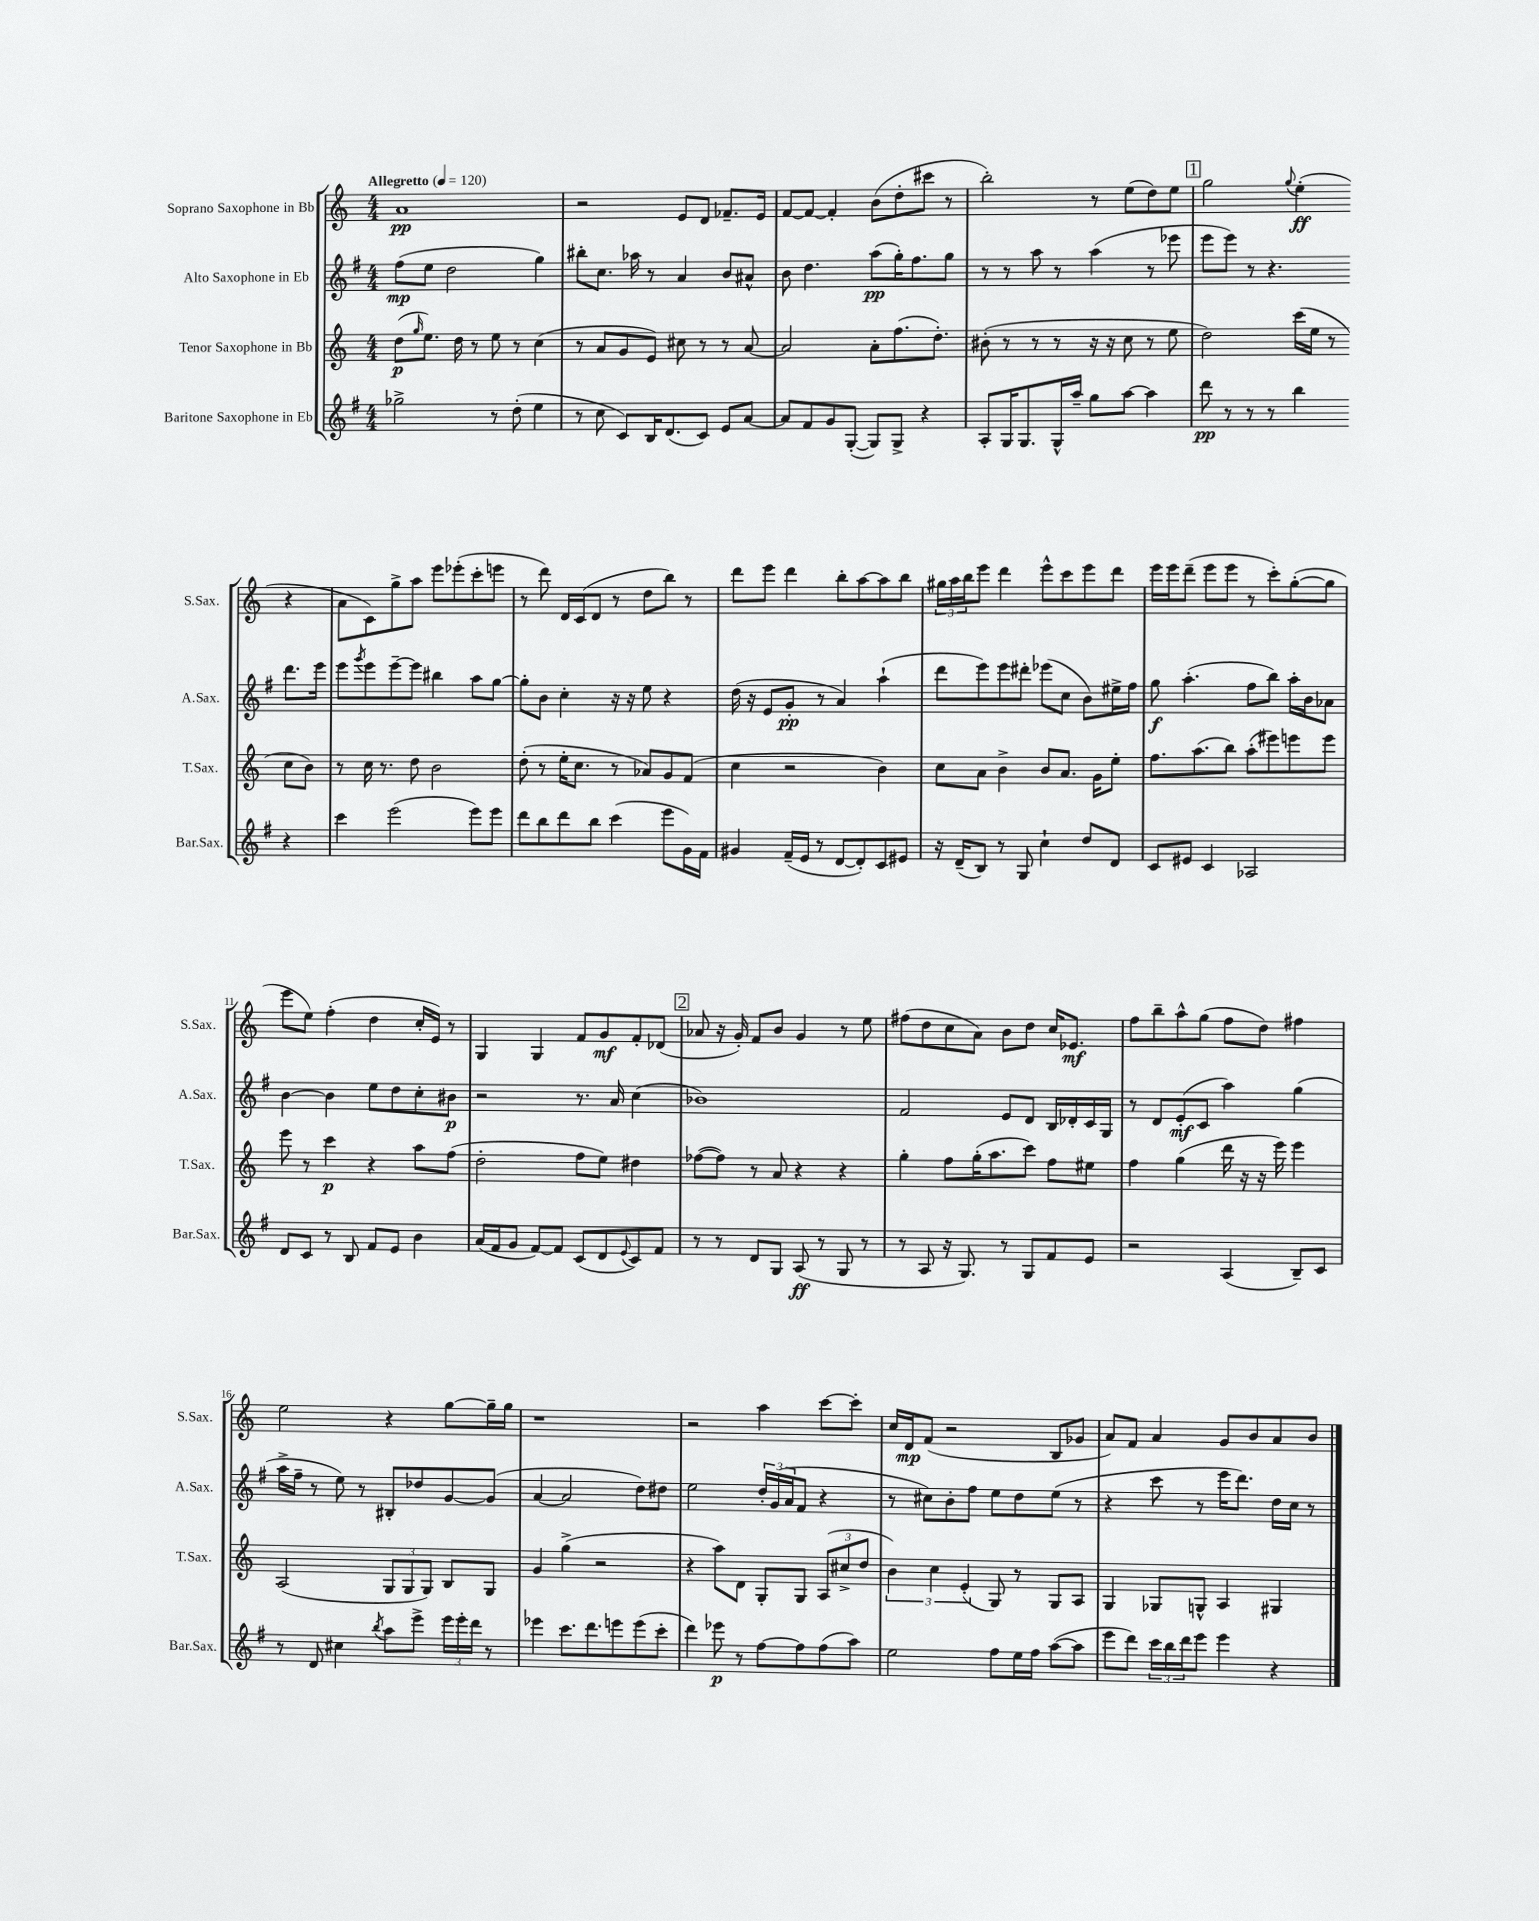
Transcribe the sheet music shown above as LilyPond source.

<<
\new StaffGroup <<
\new Staff = "s0" \with { instrumentName = "Soprano Saxophone in Bb" shortInstrumentName = "S.Sax." } {
    \clef treble \key c \major \numericTimeSignature \time 4/4 \tempo "Allegretto" 4 = 120
    a'1\pp |
    r2 e'8 d'8 fes'8.-- e'16 |
    f'8~ f'8~ f'4-. b'8( d''8-. cis'''8 r8 |
    b''2-.) r8 e''8( d''8) e''8 |
    \mark \markup { \box "1" } g''2 \appoggiatura { g''8 } e''4-.\ff( r4 |
    a'8 c'8) g''8-> a''8 e'''8 ees'''8-.( c'''8-. e'''8 |
    r8 d'''8) d'16 c'16( d'8 r8 d''8 b''8) r8 |
    d'''8 e'''8 d'''4 b''8-. a''8~ a''8 b''8 |
    \tuplet 3/2 { gis''16 a''16 b''16 } e'''8 d'''4 e'''8-^ c'''8 e'''8 d'''8 |
    e'''16 e'''16 d'''8--( e'''8 e'''8 r8 c'''8-.) g''8~-.( g''8 |
    e'''8 e''8) f''4-.( d''4 c''16-. e'16) r8 |
    g4 g4 f'8 g'8\mf f'8-. des'8( |
    \mark \markup { \box "2" } aes'8 r16 g'16-.) f'8 b'8 g'4 r8 e''8 |
    fis''8( d''8 c''8 a'8) b'8 d''8 c''16 ees'8.\mf |
    f''8 b''8-- a''8-^ g''8( f''8 d''8) fis''4 |
    e''2 r4 g''8~ g''16-- g''16 |
    r1 |
    r2 a''4 c'''8~ c'''8-. |
    c''16 d'16\mp f'8( r2 b8 ges'8 |
    a'8) f'8 a'4 g'8 b'8 a'8 b'8 \bar "|." |
}
\new Staff = "s1" \with { instrumentName = "Alto Saxophone in Eb" shortInstrumentName = "A.Sax." } {
    \clef treble \key g \major \numericTimeSignature \time 4/4
    fis''8\mp( e''8 d''2 g''4) |
    bis''8-. c''8. aes''16 r8 a'4 b'8 ais'8-^ |
    b'8 d''4. a''8\pp( g''16-.) fis''8. g''8 |
    r8 r8 a''8 r8 a''4( r8 ees'''8 |
    \mark \markup { \box "1" } e'''8 e'''8) r8 r4. d'''8. e'''16 |
    e'''8 \acciaccatura { g'''8 } e'''8 e'''8~-- e'''8 bis''4 a''8 g''8~ |
    g''8-. b'8 c''4-. r16 r16 e''8 r4 |
    d''16( r16 e'8 g'8-.\pp r8 a'4) a''4-!( |
    d'''8 e'''8) e'''8 dis'''8-. ees'''8( c''8 b'8) eis''16-> fis''16 |
    g''8\f a''4.-.( fis''8 b''8) a''16-. b'16 aes'8 |
    b'4~ b'4 e''8 d''8 c''8-. bis'8\p |
    r2 r8. a'16 c''4( |
    \mark \markup { \box "2" } bes'1) |
    fis'2 e'8 d'8 b16 des'16-. c'16 g16 |
    r8 d'8 e'8-.\mf( c'8 a''4) g''4( |
    a''16-> fis''16-- r8 e''8) r8 bis8-. des''8 g'8~ g'8( |
    a'4~ a'2 d''8) dis''8 |
    e''2 \tuplet 3/2 { d''16-. g'16( a'16 } fis'8 r4 |
    r8 cis''8) b'8-. fis''8 e''8 d''8 e''8( r8 |
    r4 c'''8 r8 e'''16 d'''8.) d''16 c''16 r8 \bar "|." |
}
\new Staff = "s2" \with { instrumentName = "Tenor Saxophone in Bb" shortInstrumentName = "T.Sax." } {
    \clef treble \key c \major \numericTimeSignature \time 4/4
    d''8\p( \grace { g''16 } e''8.) d''16 r8 e''8 r8 c''4( |
    r8 a'8 g'8 e'8) cis''8 r8 r8 a'8~ |
    a'2 a'8-. f''8.( d''8.-.) |
    bis'8-.( r8 r8 r8 r16 r16 c''8 r8 e''8 |
    \mark \markup { \box "1" } d''2) c'''16( e''16 r8 c''8 b'8) |
    r8 c''16 r8. d''8 b'2 |
    d''8-.( r8 e''16-. c''8. r8 aes'8) g'8 f'8( |
    c''4 r2 b'4) |
    c''8 a'8 b'4-> b'8 a'8. g'16 e''8-. |
    f''8. a''8.( b''8) a''8-.( eis'''8) e'''8 e'''8 |
    e'''8 r8 c'''4\p r4 a''8 f''8( |
    d''2-. f''8 e''8) dis''4 |
    \mark \markup { \box "2" } fes''8~( fes''8) r8 a'8 r4 r4 |
    g''4-. f''8 g''16-.( a''8. c'''8) f''8 eis''8 |
    f''4 g''4( d'''16 r16 r16 e'''16) e'''4 |
    a2( \tuplet 3/2 { g8 g8 g8) } b8 g8 |
    g'4 g''4->( r2 |
    r4 a''8) d'8 g8-. g8 \tuplet 3/2 { a8( cis''8-> d''8 } |
    \tuplet 3/2 { b'4) c''4 e'4-.( } g8) r8 g8 a8 |
    g4 ges8 g8-^ a4 gis4 \bar "|." |
}
\new Staff = "s3" \with { instrumentName = "Baritone Saxophone in Eb" shortInstrumentName = "Bar.Sax." } {
    \clef treble \key g \major \numericTimeSignature \time 4/4
    ges''2-> r8 d''8-.( e''4 |
    r8 c''8 c'8) b16 d'8.( c'8) e'8 a'8~ |
    a'8 fis'8 g'8 g8~-.( g8) g8-> r4 |
    a8-. g16 g8. g16-^ a''16-- g''8 a''8~ a''4 |
    \mark \markup { \box "1" } d'''8\pp r8 r8 r8 b''4 r4 |
    c'''4 e'''2( e'''8) e'''8 |
    d'''8 b''8 d'''8 b''8 c'''4( e'''8 g'16) fis'16 |
    gis'4 fis'16--( e'16 r8 d'8~ d'8-.) c'8 eis'8 |
    r16 d'16--( b8) r8 g8 c''4-! d''8 d'8 |
    c'8 eis'8 c'4 aes2 |
    d'8 c'8 r8 b8 fis'8 e'8 b'4 |
    a'16( fis'16 g'8 fis'8~) fis'8 c'8( d'8 \appoggiatura { e'8 } c'8) fis'8 |
    \mark \markup { \box "2" } r8 r8 d'8 g8 a8\ff( r8 g8 r8 |
    r8 a8 r16 g8.) r8 g8 fis'8 e'8 |
    r2 a4( b8--) c'8 |
    r8 d'8 cis''4 \acciaccatura { b''8 } a''8 e'''8-> \tuplet 3/2 { e'''16 e'''16-. d'''16 } r8 |
    ees'''4 c'''8. d'''8. e'''8 e'''8( c'''8-. |
    d'''4) ees'''8\p r8 fis''8~ fis''8 fis''8( a''8) |
    e''2 fis''8 e''16 fis''16 a''8~( a''8 |
    e'''8 d'''8) \tuplet 3/2 { c'''16 b''16 d'''16 } e'''8 e'''4 r4 \bar "|." |
}
>>
>>
